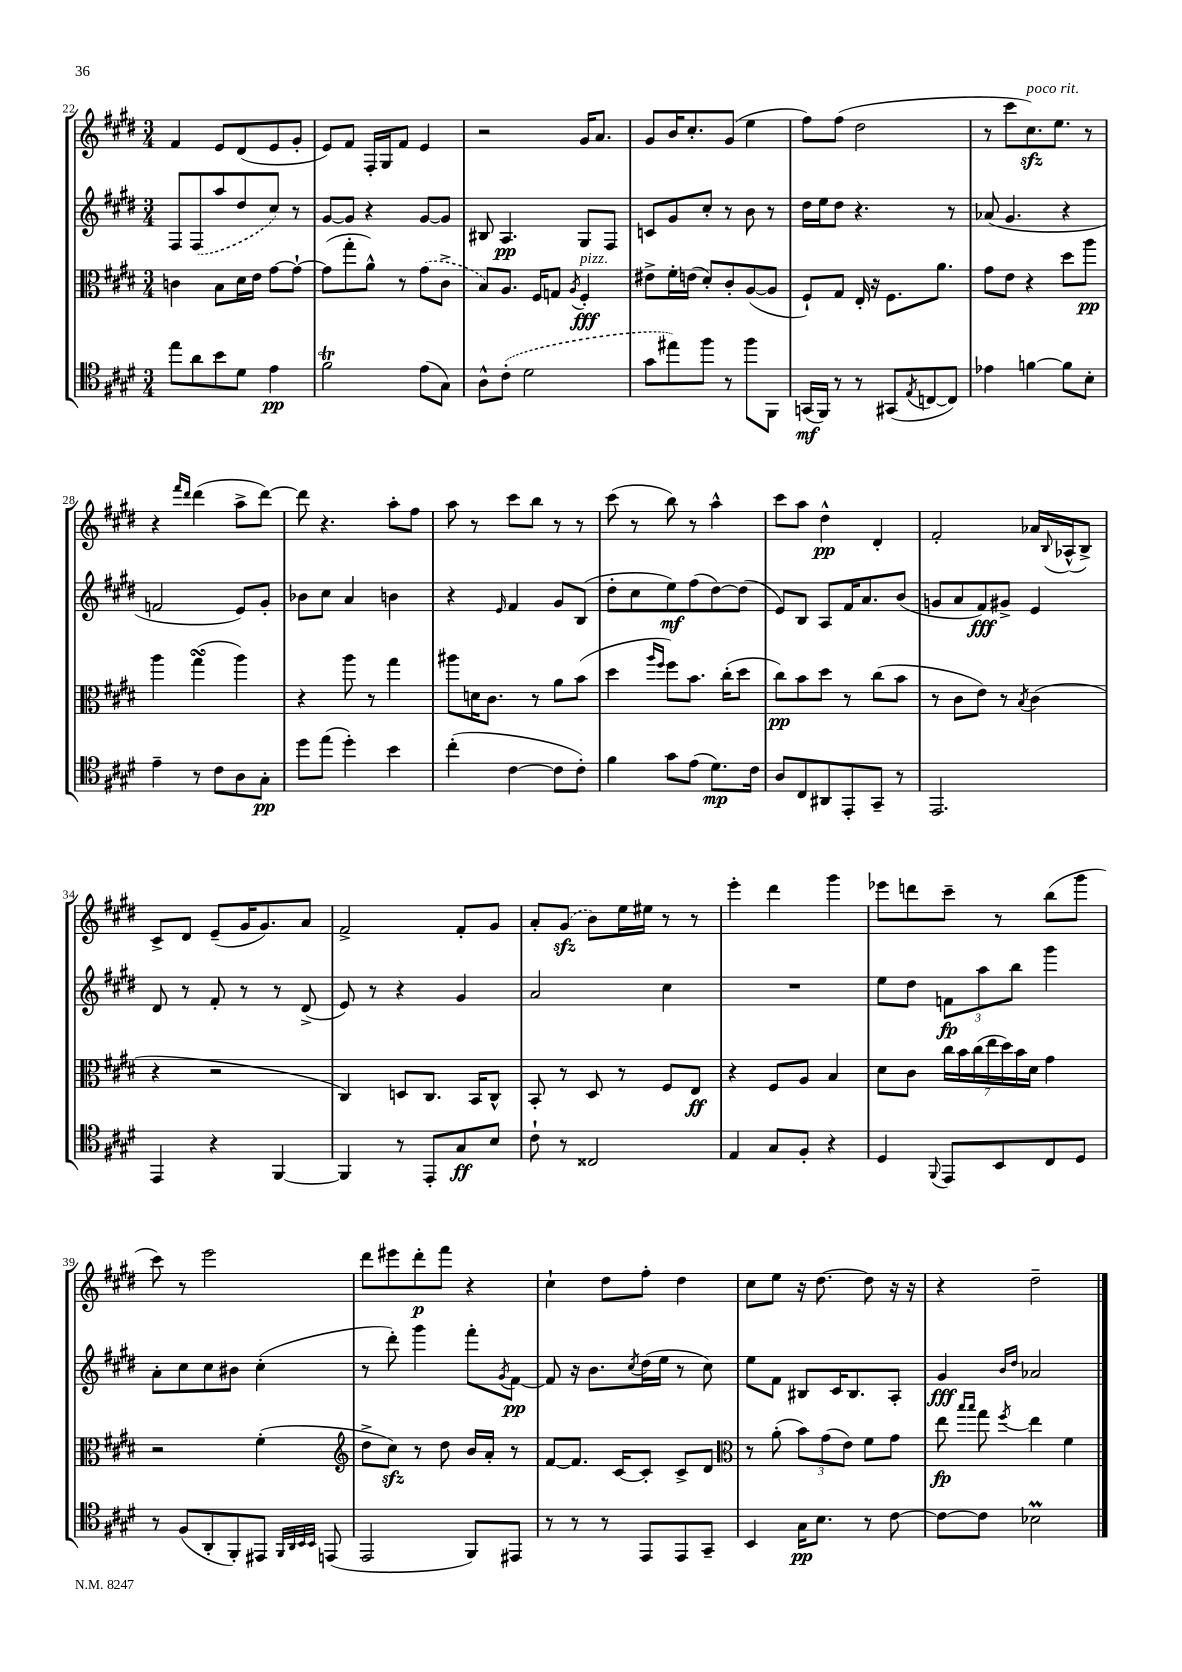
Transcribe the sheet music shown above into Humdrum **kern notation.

**kern	**kern	**kern	**kern
*staff4	*staff3	*staff2	*staff1
*clefC4	*clefC3	*clefG2	*clefG2
*k[f#c#g#d#]	*k[f#c#g#d#]	*k[f#c#g#d#]	*k[f#c#g#d#]
*M3/4	*M3/4	*M3/4	*M3/4
8ee	4c	8F#	4f#
8a	.	(8F#	.
8b	8B	8aa	8e
8d#	16d#	8dd#	(8d#
.	16e	.	.
4e	[8g#	8cc#)	8e
.	8g#`_	8r	8g#'
=	=	=	=
2f#	(8g#]	[8g#	8e)
.	8gg#'	8g#]	8f#
.	8a^^)	4r	16F#'
.	.	.	16G#
.	8r	.	8f#
(8e	(8g#	[8g#	4e
8G#)	8c#^	8g#]	.
=	=	=	=
8A^^	8B)	8B#	2r
(8c#'	8.A	4.A	.
2d#	.	.	.
.	16F#	.	.
.	8G	.	.
.	8qA	.	.
.	4F#'	8G#	16g#
.	.	.	8.a
.	.	8F#	.
=	=	=	=
8g#	8e#^	8c	8g#
8ee#)	16f#'	8g#	16b
.	(16e	.	8.cc#'
8ff#	8d#')	8cc#'	.
8r	8c#'	8r	(8g#
8ff#	([8A	8b	4ee
8FF#	8A]	8r	.
=	=	=	=
(16GG	8F#`)	16dd#	8ff#)
16FF#)	.	16ee	.
8r	8G#	8dd#	(8ff#
8r	16E'	4.r	2dd#
.	16r	.	.
(8GG#	8.F#	.	.
8qE	.	.	.
[8C	.	.	.
.	8.a	.	.
8C])	.	8r	.
=	=	=	=
4e-	8g#	(8a-	8r
.	8e	4.g#	8ccc#
[4f	4r	.	8.cc#)
.	.	.	8.ee
8f]	8dd#	4r	.
8B'	8aa	.	8r
=	=	=	=
4e~	4aa	2f	4r
.	.	.	16qqfff#
.	.	.	16qqddd#
8r	(4gg#	.	(4ddd#
8c#	.	.	.
8A	4aa)	8e)	8aa^
8G#'	.	8g#'	[8ddd#)
=	=	=	=
8dd#	4r	8b-	8ddd#]
(8ee	.	8cc#	4.r
4dd#')	8aa	4a	.
.	8r	.	.
4b	4gg#	4b	8aa'
.	.	.	8ff#
=	=	=	=
(4cc#'	8aa#	4r	8aa
.	16d	.	8r
.	8.c#	.	.
.	.	16qqe	.
[4c#	.	4f#	8ccc#
.	8r	.	8bb
8c#]	8a	8g#	8r
8c#')	(8b	(8B	8r
=	=	=	=
4f#	4dd#	8dd#'	(8ccc#
.	.	8cc#	8r
.	16qqaa	.	.
.	16qqff#	.	.
8g#	8ff#)	8ee)	8bb)
(8e	8.b	(8ff#	8r
8.d#)	.	[8dd#)	4aa^^
.	(16cc#'	.	.
.	8dd#	(8dd#]	.
16c#	.	.	.
=	=	=	=
8A	8cc#)	8e)	8ccc#
8C#	8b	8B	8aa
8AA#	8dd#	8A	4dd#^^
8EE'	8r	16f#	.
.	.	8.a	.
8GG#~	(8cc#	.	4d#'
8r	8b	(8b	.
=	=	=	=
2.EE	8r	8g	2f#'
.	8c#	8a	.
.	8e)	8f#)	.
.	8r	8g#^	.
.	8qB	.	.
.	(4c#	4e	16a-
.	.	.	8qqB
.	.	.	(16A-^^
.	.	.	8B^)
=	=	=	=
4EE	4r	8d#	8c#^
.	.	8r	8d#
4r	2r	8f#'	(8e~
.	.	8r	16g#
.	.	.	8.g#)
[4FF#	.	8r	.
.	.	(8d#^	8a
=	=	=	=
4FF#]	4C#)	8e)	2f#^
.	.	8r	.
8r	8D	4r	.
8EE'	8.C#	.	.
8G#	.	4g#	8f#'
.	16BB	.	.
8B	8C#^^	.	8g#
=	=	=	=
8c#`	8BB'	2a	8a'
8r	8r	.	(8g#
2C##	8D#	.	8b)
.	8r	.	16ee
.	.	.	16ee#
.	8F#	4cc#	8r
.	8E	.	8r
=	=	=	=
4E	4r	2.r	4eee'
8G#	8F#	.	4ddd#
8F#'	8A	.	.
4r	4B	.	4ggg#
=	=	=	=
4D#	8d#	8ee	8eee-
.	8c#	8dd#	8ddd
8qqFF#	.	.	.
8EE	28cc#	12f	8ccc#~
.	28b	.	.
.	(28cc#	.	.
.	.	12aa	.
.	28ee	.	.
8BB	.	.	8r
.	28dd#)	.	.
.	.	12bb	.
.	28b	.	.
.	28d#	.	.
8C#	4g#	4ggg#	(8bb
8D#	.	.	8ggg#
=	=	=	=
8r	2r	8a'	8ccc#)
(8F#	.	8cc#	8r
8AA'	.	8cc#	2eee
8FF#')	.	8b#	.
8EE#	(4f#'	(4cc#'	.
32qqFF#	.	.	.
32qqAA	.	.	.
32qqBB	.	.	.
32qqBB	.	.	.
(8EE	.	.	.
=	=	=	=
*	*clefG2	*	*
2EE	8dd#^	8r	8ddd#
.	8cc#)	8ddd#')	8eee#
.	8r	4ggg#	8ddd#'
.	8dd#	.	8fff#
8FF#)	16b	8fff#'	4r
.	16a'	.	.
.	.	8qg#	.
8EE#	8r	[8f#	.
=	=	=	=
8r	[8f#	8f#]	4cc#`
8r	8.f#]	16r	.
.	.	8.b	.
8r	.	.	8dd#
.	[16c#	.	.
.	.	8qcc#	.
8EE	8c#']	(16dd#	8ff#'
.	.	16ee	.
8EE	8c#^	8r	4dd#
8GG#~	8d#	8cc#)	.
=	=	=	=
*	*clefC3	*	*
4BB	8r	8ee	8cc#
.	(8a'	8f#	8ee
16G#	12b)	8B#	16r
8.B	.	.	[8.dd#
.	(12g#	.	.
.	.	16c#	.
.	12e)	.	.
.	.	8.B#	.
8r	8f#	.	8dd#]
[8c#	8g#	8A'	16r
.	.	.	16r
=	=	=	=
8c#_	8ee	4g#	4r
.	16qqbb	.	.
.	16qqbb	.	.
8c#]	8gg#	.	.
.	.	16qqb	.
.	8qff#	16qqdd#	.
2B-	4ee	2a-	2dd#~
.	4f#	.	.
==	==	==	==
*-	*-	*-	*-
